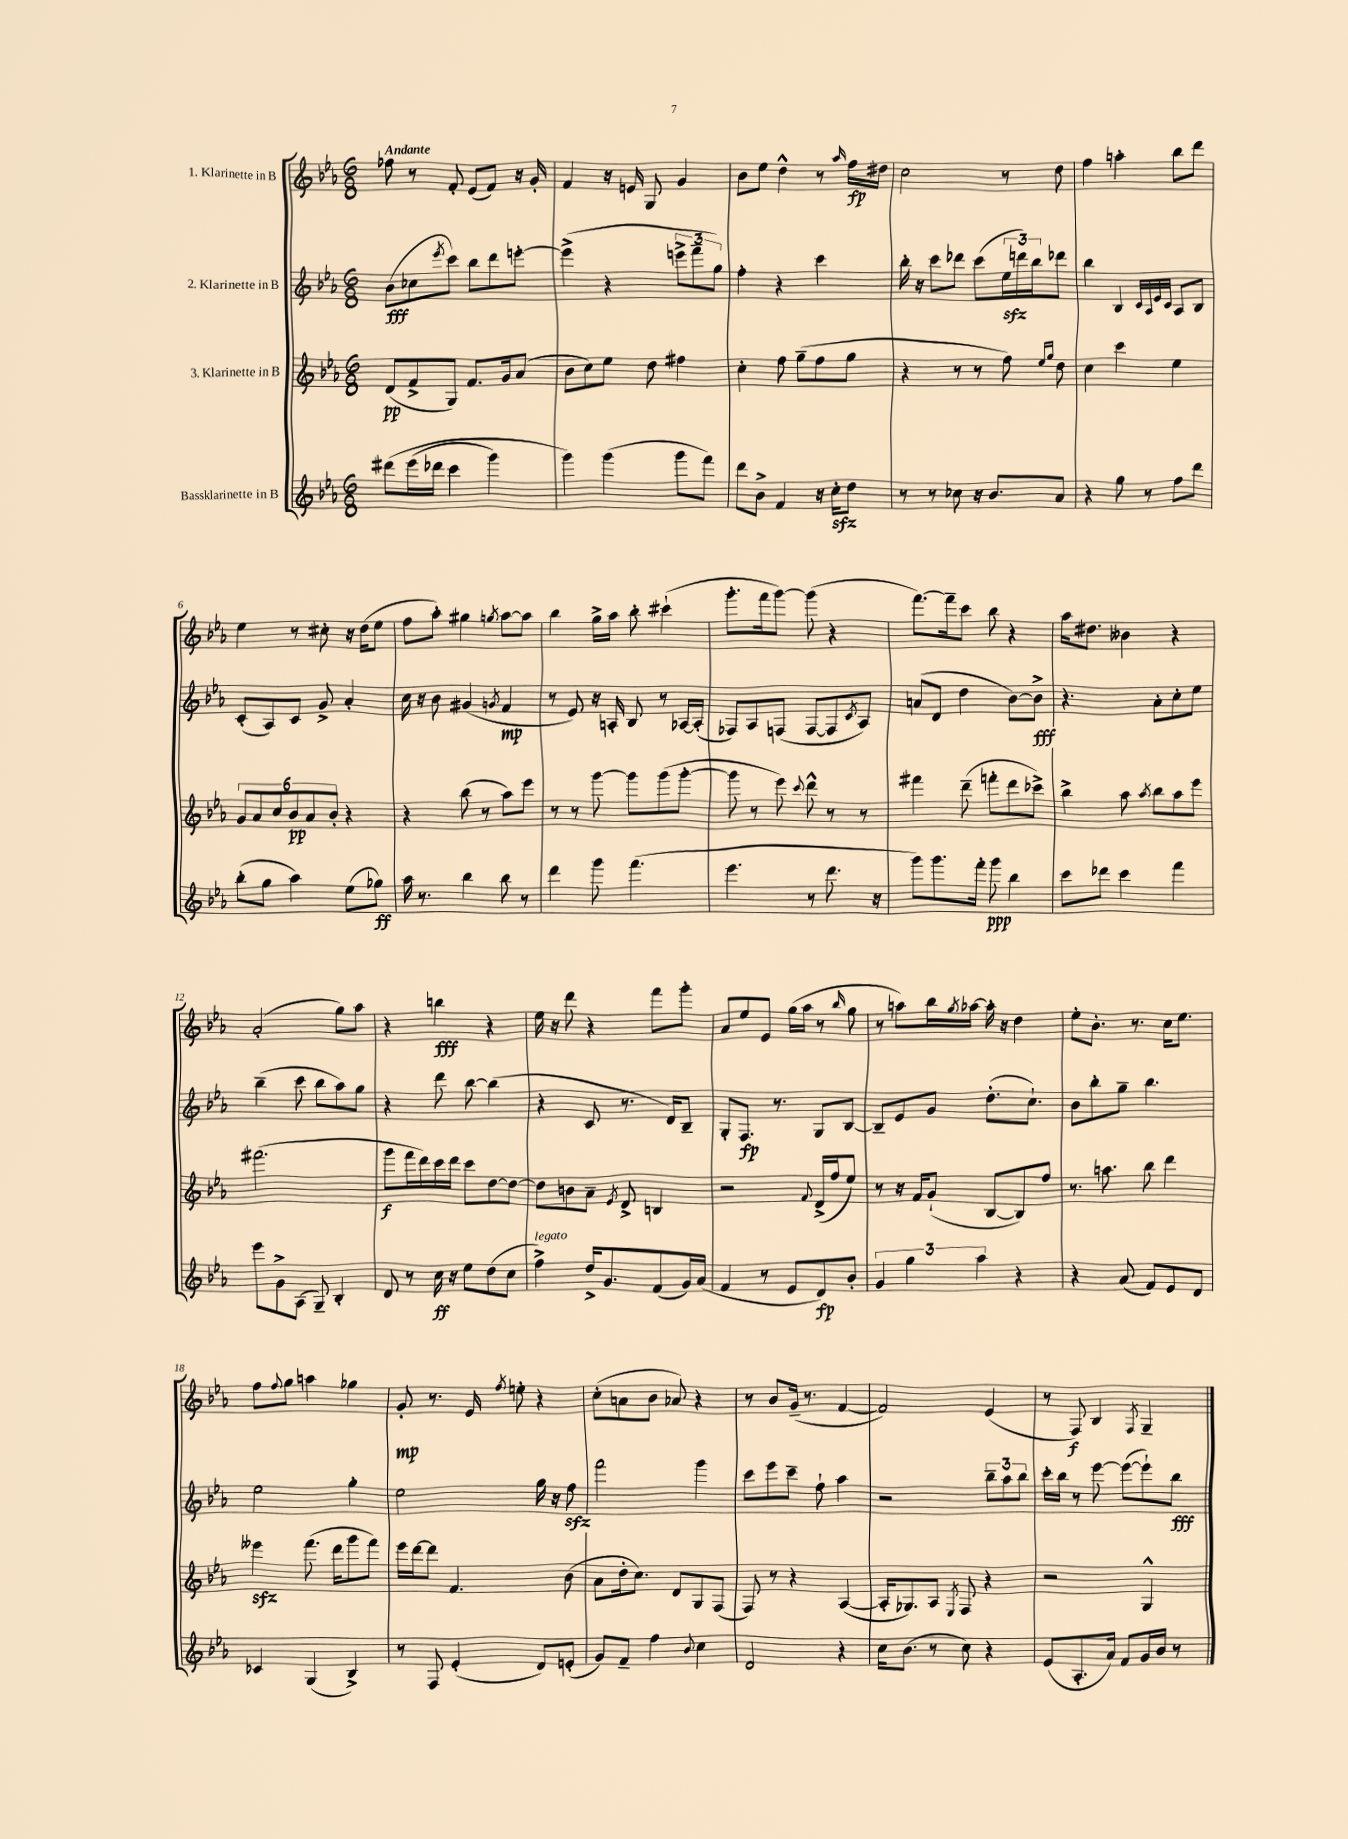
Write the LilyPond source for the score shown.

<<
\new StaffGroup <<
\new Staff = "s0" \with { instrumentName = "1. Klarinette in B" } {
    \clef treble \key ees \major \numericTimeSignature \time 6/8 \tempo "Andante"
    fes''8 r8 f'8-. ees'8( f'8) r16 g'16-. |
    f'4 r16 e'16 g8 g'4 |
    bes'8 ees''8 d''4-^ r8 \grace { aes''16 } f''16\fp dis''16 |
    c''2 r8 d''8 |
    f''4 a''4-. bes''8 d'''8 |
    ees''4 r8 cis''8-. r16 d''16( ees''8 |
    f''8 aes''8-.) gis''4 \acciaccatura { g''8 } aes''8~ aes''8 |
    bes''4 g''16-> aes''16 bes''8-. cis'''4-!( |
    g'''8.-. f'''16 g'''8~) g'''8( r4 |
    f'''8.~) f'''16-- c'''8 bes''8 r4 |
    aes''16 dis''8. beses'4 r4 |
    aes'2-.( g''8) aes''8 |
    r4 b''4\fff r4 |
    ees''16 r16 d'''8 r4 f'''8 g'''8-. |
    aes'8 ees''8 ees'8 g''16( aes''16 r8 \grace { bes''16 } g''8 |
    r8 a''8) bes''16 \acciaccatura { g''8 } aes''16~ aes''16-. r16 d''4 |
    ees''8-. bes'8.-. r8. c''16 ees''8. |
    f''8 \appoggiatura { f''8 } g''8 a''4 ges''4 |
    g'8-.\mp r8. ees'16 \acciaccatura { f''8 } e''8-. r4 |
    c''8-.( a'8 bes'8 aes'8) r4 |
    r8 bes'8 g'16--( r8. f'4~ |
    f'2) ees'4( |
    r8 f8\f) bes4 \acciaccatura { f8 } g4-- \bar "|." |
}
\new Staff = "s1" \with { instrumentName = "2. Klarinette in B" } {
    \clef treble \key ees \major \numericTimeSignature \time 6/8
    bes'8\fff( ces''8 \acciaccatura { ees'''8 } c'''8) bes''8 d'''8 e'''8~-. |
    e'''4->( r4 \tuplet 3/2 { e'''8-> f'''8-- g''8) } |
    f''4-. r4 c'''4 |
    bes''16-. r16 c'''8 des'''8 c'''8( \tuplet 3/2 { ees''16\sfz d'''16) bes''16 } des'''8 |
    bes''4 bes4 \grace { c'32 aes32 ees'32 c'32 } aes8 bes8 |
    c'8-.( aes8) c'8 g'8-> aes'4-. |
    c''16 r16 bes'8 gis'4( \acciaccatura { g'8 } f'4\mp |
    r8 ees'8) r16 a16-. bes8 r8 aes16~ aes16-.( |
    fes8) aes8 f8( f8~ f8 \acciaccatura { c'8 } aes8) |
    a'8( d'8 d''4 bes'8~) bes'8->\fff |
    r4. aes'8-. c''8-. ees''8 |
    bes''4--( c'''8 bes''8 aes''8) g''8 |
    r4 d'''8 bes''8~ bes''4( |
    r4 c'8 r8. d'16) bes8-- |
    g8-. f8.\fp r8. g8 bes8~ |
    bes8-- ees'8 g'8 d''8.-.( c''8.-!) |
    bes'8 bes''8-. g''8-- bes''4. |
    ees''2 g''4-. |
    ees''2 g''16 r16 f''8\sfz |
    f'''2 g'''4 |
    c'''8 ees'''8 c'''8-- f''8-! aes''4 |
    r2 \tuplet 3/2 { bes''8-- aes''8 bes''8 } |
    c'''16-. bes''16 r8 ees'''8~ ees'''8~( ees'''8-!) bes''8\fff \bar "|." |
}
\new Staff = "s2" \with { instrumentName = "3. Klarinette in B" } {
    \clef treble \key ees \major \numericTimeSignature \time 6/8
    d'8\pp( f'8-> g8) f'8. g'16 aes'8( |
    bes'8 c''8) ees''8 d''8 fis''4 |
    c''4-. f''8 g''8--( f''8 g''8 |
    r4 r8 r8 f''8) \grace { ees''16 g''16 } d''8 |
    c''4 c'''4 ees''4 |
    \tuplet 6/4 { g'8 aes'8 c''8 bes'8\pp aes'8 bes'8-. } r4 |
    r4 bes''8( r8 aes''8) ees'''8 |
    r8 r8 g'''8~ g'''8 g'''8( g'''8~-. |
    g'''8 r8 ees'''8) \appoggiatura { c'''8 } d'''8-^ r8 r8 |
    fis'''4 d'''8--( f'''8-. d'''8 ces'''8->) |
    bes''4-> aes''8 \acciaccatura { aes''8 } bes''8 aes''8 ees'''8 |
    fis'''2.( |
    g'''8\f f'''16 d'''16) c'''16 d'''16 c'''8 d''8~ d''8~ |
    d''8 b'8 aes'8-- \acciaccatura { ees'8 } d'8-> b4 |
    r2 \appoggiatura { f'8 } d'16->( f''16 ees''8) |
    r8 r16 f'16 g'8-!( bes8~ bes8) f''8 |
    r8. a''8. bes''8 d'''4 |
    eeses'''4\sfz f'''8.( d'''16 g'''8 f'''8) |
    ees'''16 d'''16~ d'''8 f'4. bes'8( |
    aes'8 d''16-. c''8.) d'8 g8 f8( |
    f8) r8 r4 aes4~( |
    aes16-. ges8.) aes8 \acciaccatura { ees8 } f8 r4 |
    r2 g4-^ \bar "|." |
}
\new Staff = "s3" \with { instrumentName = "Bassklarinette in B" } {
    \clef treble \key ees \major \numericTimeSignature \time 6/8
    dis'''8\( ees'''16( des'''16 c'''4 g'''4) |
    g'''4\) g'''4( g'''8 f'''8) |
    d'''8 bes'8-> f'4 r16 c''16-.\sfz d''8 |
    r8 r8 ces''8 r16 bes'8. aes'8 |
    r4 g''8 r8 f''8 d'''8 |
    bes''8-.( g''8 aes''4) ees''8( ges''8\ff) |
    aes''16 r8. bes''4 bes''8 r8 |
    d'''4 g'''8 f'''4.( |
    ees'''4. r8 d'''8. r16 |
    g'''8) g'''8. f'''16-. g'''8\ppp bes''4 |
    c'''8 des'''8 c'''4 f'''4 |
    ees'''8 g'8-> aes8( g8--) bes4-. |
    d'8 r8 c''16\ff r16 ees''8 d''8( c''8 |
    f''4->^\markup { \italic "legato" }) d''16-> g'8. f'8( g'16) aes'16( |
    f'4 r8 ees'8 d'8\fp) bes'8-. |
    \tuplet 3/2 { g'4 g''4 aes''4 } r4 |
    r4 aes'8( f'8) ees'8 d'8 |
    ces'4 g4( bes4->) |
    r8 f8 ees'4-.( d'8) e'8-.( |
    g'8) f'8-- f''4 \appoggiatura { bes'8 } c''4 |
    d'2 r4 |
    c''16 bes'8.( r8 c''8) r4 |
    ees'8( aes8.-. aes'16) f'8 g'16 bes'16 r8 \bar "|." |
}
>>
>>
